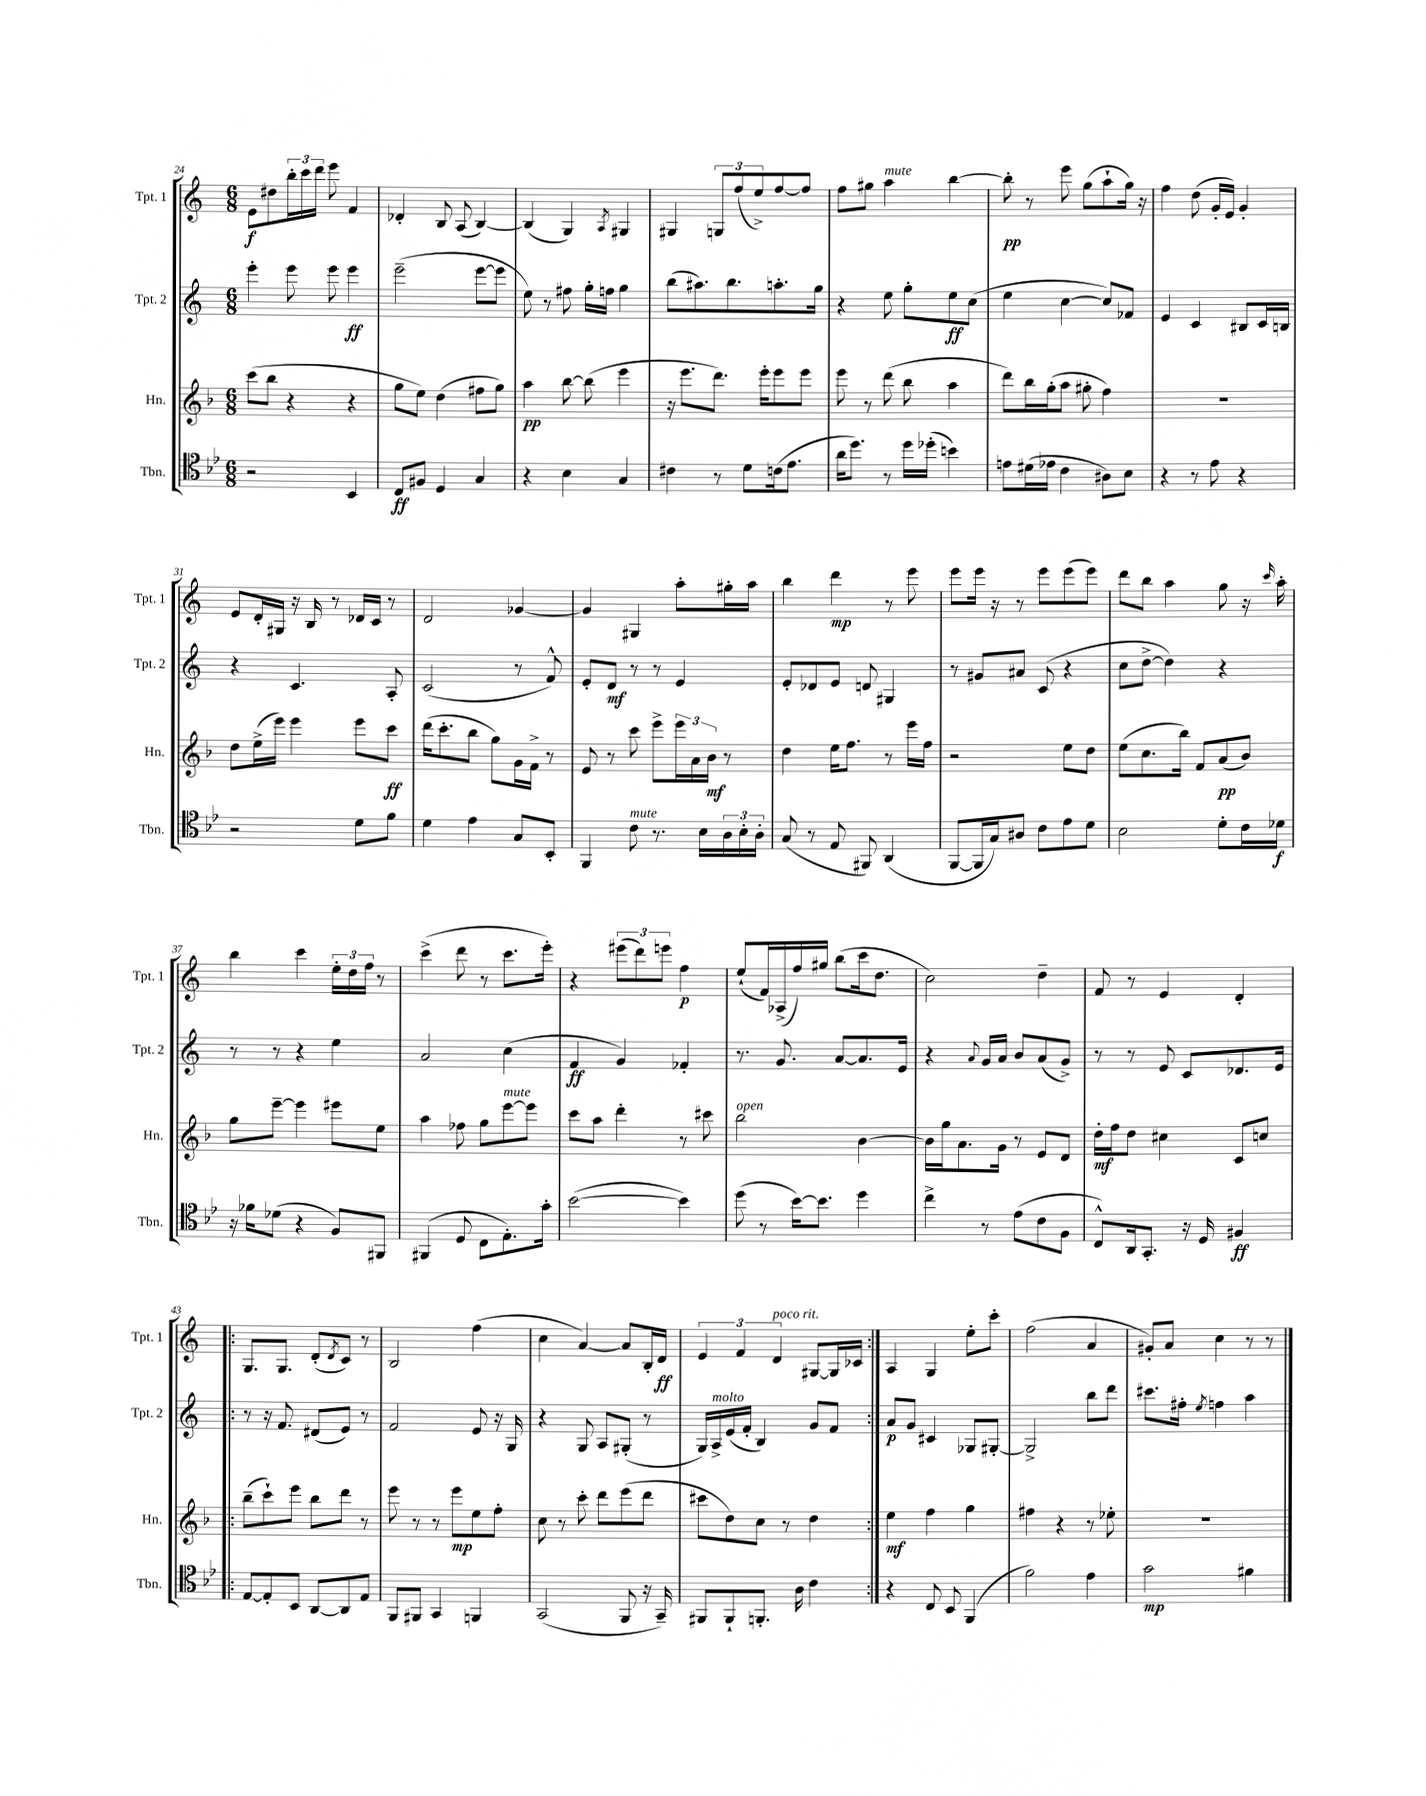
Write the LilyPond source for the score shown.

<<
\new StaffGroup <<
\new Staff = "s0" \with { instrumentName = "Tpt. 1" shortInstrumentName = "Tpt. 1" } {
    \clef treble \key c \major \numericTimeSignature \time 6/8
    e'8\f dis''8 \tuplet 3/2 { b''16-. c'''16 d'''16 } e'''8 f'4 |
    des'4-. b8 a8( b4~) |
    b4( g4) \acciaccatura { a8 } gis4 |
    gis4 \tuplet 3/2 { g8 f''8( e''8->) } f''8~ f''8 |
    f''8 gis''8 a''4^\markup { \italic "mute" } b''4~ |
    b''8-.\pp r8 e'''8 g''8( a''8-! g''16) r16 |
    f''4 d''8( g'16-. e'16) g'4-. |
    e'8 d'16-. gis16 r16 b16 r8 des'16 c'16 r8 |
    d'2 ges'4~ |
    ges'4 gis4 a''8-. gis''16-. a''16 |
    b''4 d'''4\mp r8 e'''8 |
    e'''8 e'''16 r16 r8 e'''8 e'''8( e'''8) |
    d'''8 b''8 a''4 g''8 r16 \grace { c'''16 } a''16-. |
    b''4 c'''4 \tuplet 3/2 { e''16-. d''16 f''16 } r8 |
    c'''4->( d'''8 r8 c'''8. e'''16-.) |
    r4 \tuplet 3/2 { eis'''8( d'''8) e'''8 } f''4\p |
    e''8-!( f'16) aes16->( f''16) gis''16 b''8( c'''16 d''8. |
    c''2) d''4-- |
    f'8 r8 e'4 d'4-. |
    \repeat volta 2 { g8. g8. d'8-.( \acciaccatura { d'8 } c'8) r8 |
    b2 f''4( |
    c''4 a'4~) a'8 b16-. d'16\ff |
    \tuplet 3/2 { e'4 f'4 d'4^\markup { \italic "poco rit." } } gis8~ gis16 ces'16 | }
    a4 g4 e''8-. c'''8-. |
    f''2( a'4 |
    gis'8-.) a'8 c''4 r8 r8 \bar "|." |
}
\new Staff = "s1" \with { instrumentName = "Tpt. 2" shortInstrumentName = "Tpt. 2" } {
    \clef treble \key c \major \numericTimeSignature \time 6/8
    e'''4-. e'''8 e'''8 e'''4\ff |
    e'''2--( e'''8~ e'''8 |
    e''8) r8 fis''8 g''16-. f''16 g''4 |
    b''8( ais''8.) b''8. a''8.-. g''16 |
    r4 e''8 g''8-. e''8\ff c''8( |
    e''4 c''4~ c''8) fes'8 |
    e'4 c'4 bis8 c'16 b16 |
    r4 c'4. a8-. |
    c'2( r8 f'8-^) |
    e'8-. d'8\mf r8 r8 e'4 |
    e'8-. des'8 e'8 d'8 gis4 |
    r8 gis'8 ais'8 c'8( r4 |
    c''8 d''8~-> d''4) r4 |
    r8 r8 r4 e''4 |
    a'2 c''4( |
    f'4\ff g'4) fes'4-. |
    r8. g'8. a'8~ a'8. e'16 |
    r4 \appoggiatura { a'8 } g'16 a'16 b'8 a'8( g'8->) |
    r8 r8 e'8 c'8 des'8. e'16 |
    \repeat volta 2 { r8 r16 f'8. dis'8( e'8) r8 |
    f'2 e'8 r16 g16 |
    r4 g8 a8 gis8-.( r8 |
    g16) a16->^\markup { \italic "molto" } e'16( f'16-. b4) g'8 f'8 | }
    a'8\p g'8 cis'4 ges8 gis8~-. |
    gis2-> b''8 d'''8 |
    cis'''8. fis''16-. \acciaccatura { e''8 } f''4 a''4 \bar "|." |
}
\new Staff = "s2" \with { instrumentName = "Hn." shortInstrumentName = "Hn." } {
    \clef treble \key f \major \numericTimeSignature \time 6/8
    c'''8( bes''8 r4 r4 |
    g''8 e''8) d''4( fis''8 g''8) |
    a''4\pp bes''8~ bes''8( e'''4 |
    r16 e'''8. d'''8.) e'''16-. e'''8 e'''8 |
    e'''8 r8 d'''8( bes''8 a''4 |
    d'''8) bes''16 g''16-.( a''8 gis''8-. f''4) |
    R2. |
    d''8 e''16->( e'''16) e'''4 e'''8 c'''8\ff |
    d'''16( c'''8.-. bes''8 g''8) g'16 f'16-> r8 |
    e'8 r8 c'''8 e'''8-> \tuplet 3/2 { e'''16 a'16 bes'16\mf } r8 |
    d''4 e''16 f''8. r8 e'''16 f''16 |
    r2 e''8 d''8 |
    e''8( c''8. bes''16) f'8 a'8\pp( bes'8) |
    g''8 e'''8~-- e'''4 eis'''8 e''8 |
    a''4 fes''8 g''8 e'''8~^\markup { \italic "mute" } e'''8 |
    c'''8 a''8 d'''4-. r8 cis'''8 |
    bes''2^\markup { \italic "open" } bes'4~ |
    bes'16 g''16 a'8. g'16 r8 e'8 d'8 |
    d''16-.\mf f''16 d''8 cis''4 c'8 c''8 |
    \repeat volta 2 { bes''8--( c'''8-!) e'''8 bes''8 d'''8 r8 |
    e'''8 r8 r8 e'''8\mp e''8 f''8-. |
    c''8 r8 c'''8-. d'''8 e'''8( d'''8 |
    cis'''8 d''8) c''8 r8 d''4 | }
    e''4\mf f''4 g''4 |
    fis''4 r4 r8 ees''8-. |
    R2. \bar "|." |
}
\new Staff = "s3" \with { instrumentName = "Tbn." shortInstrumentName = "Tbn." } {
    \clef tenor \key bes \major \numericTimeSignature \time 6/8
    r2 bes,4 |
    c8\ff fis8 d4 g4 |
    r4 bes4 g4 |
    cis'4 r8 d'8 c'16( ees'8. |
    a'16 d''8.) r8 d''16 des''16-.( b'4) |
    e'8 dis'16( ees'16 c'4 ais8) bes8 |
    r4 r8 ees'8 r4 |
    r2 d'8 f'8 |
    d'4 ees'4 g8 bes,8-. |
    f,4 c'8^\markup { \italic "mute" } r8. bes16 \tuplet 3/2 { a16 bes16-. a16-. } |
    g8( r8 ees8 fis,8) a,4( |
    f,8~ f,16 g16) ais8 c'8 ees'8 d'8 |
    bes2 d'8-. c'16 des'16\f |
    r16 fes'16 des'8( r4 f8) fis,8 |
    fis,4( d8 c8 ees8.-.) g'16-. |
    bes'2~( bes'4) |
    d''8( r8 bes'16~) bes'8. d''4 |
    c''4-> r8 ees'8( c'8 f8 |
    c8-^) a,16 g,8.-. r16 d16 fis4\ff |
    \repeat volta 2 { ees8~ ees8-. bes,8 a,8~ a,8 ees8 |
    f,8 fis,8 g,4 f,4 |
    g,2( f,8 r16 g,16--) |
    fis,8 fis,8-! f,8.-. a16 c'4 | }
    r4 c8 bes,8 f,4( |
    f'2) ees'4 |
    g'2\mp fis'4 \bar "|." |
}
>>
>>
\layout { \context { \Score currentBarNumber = #24 } }
